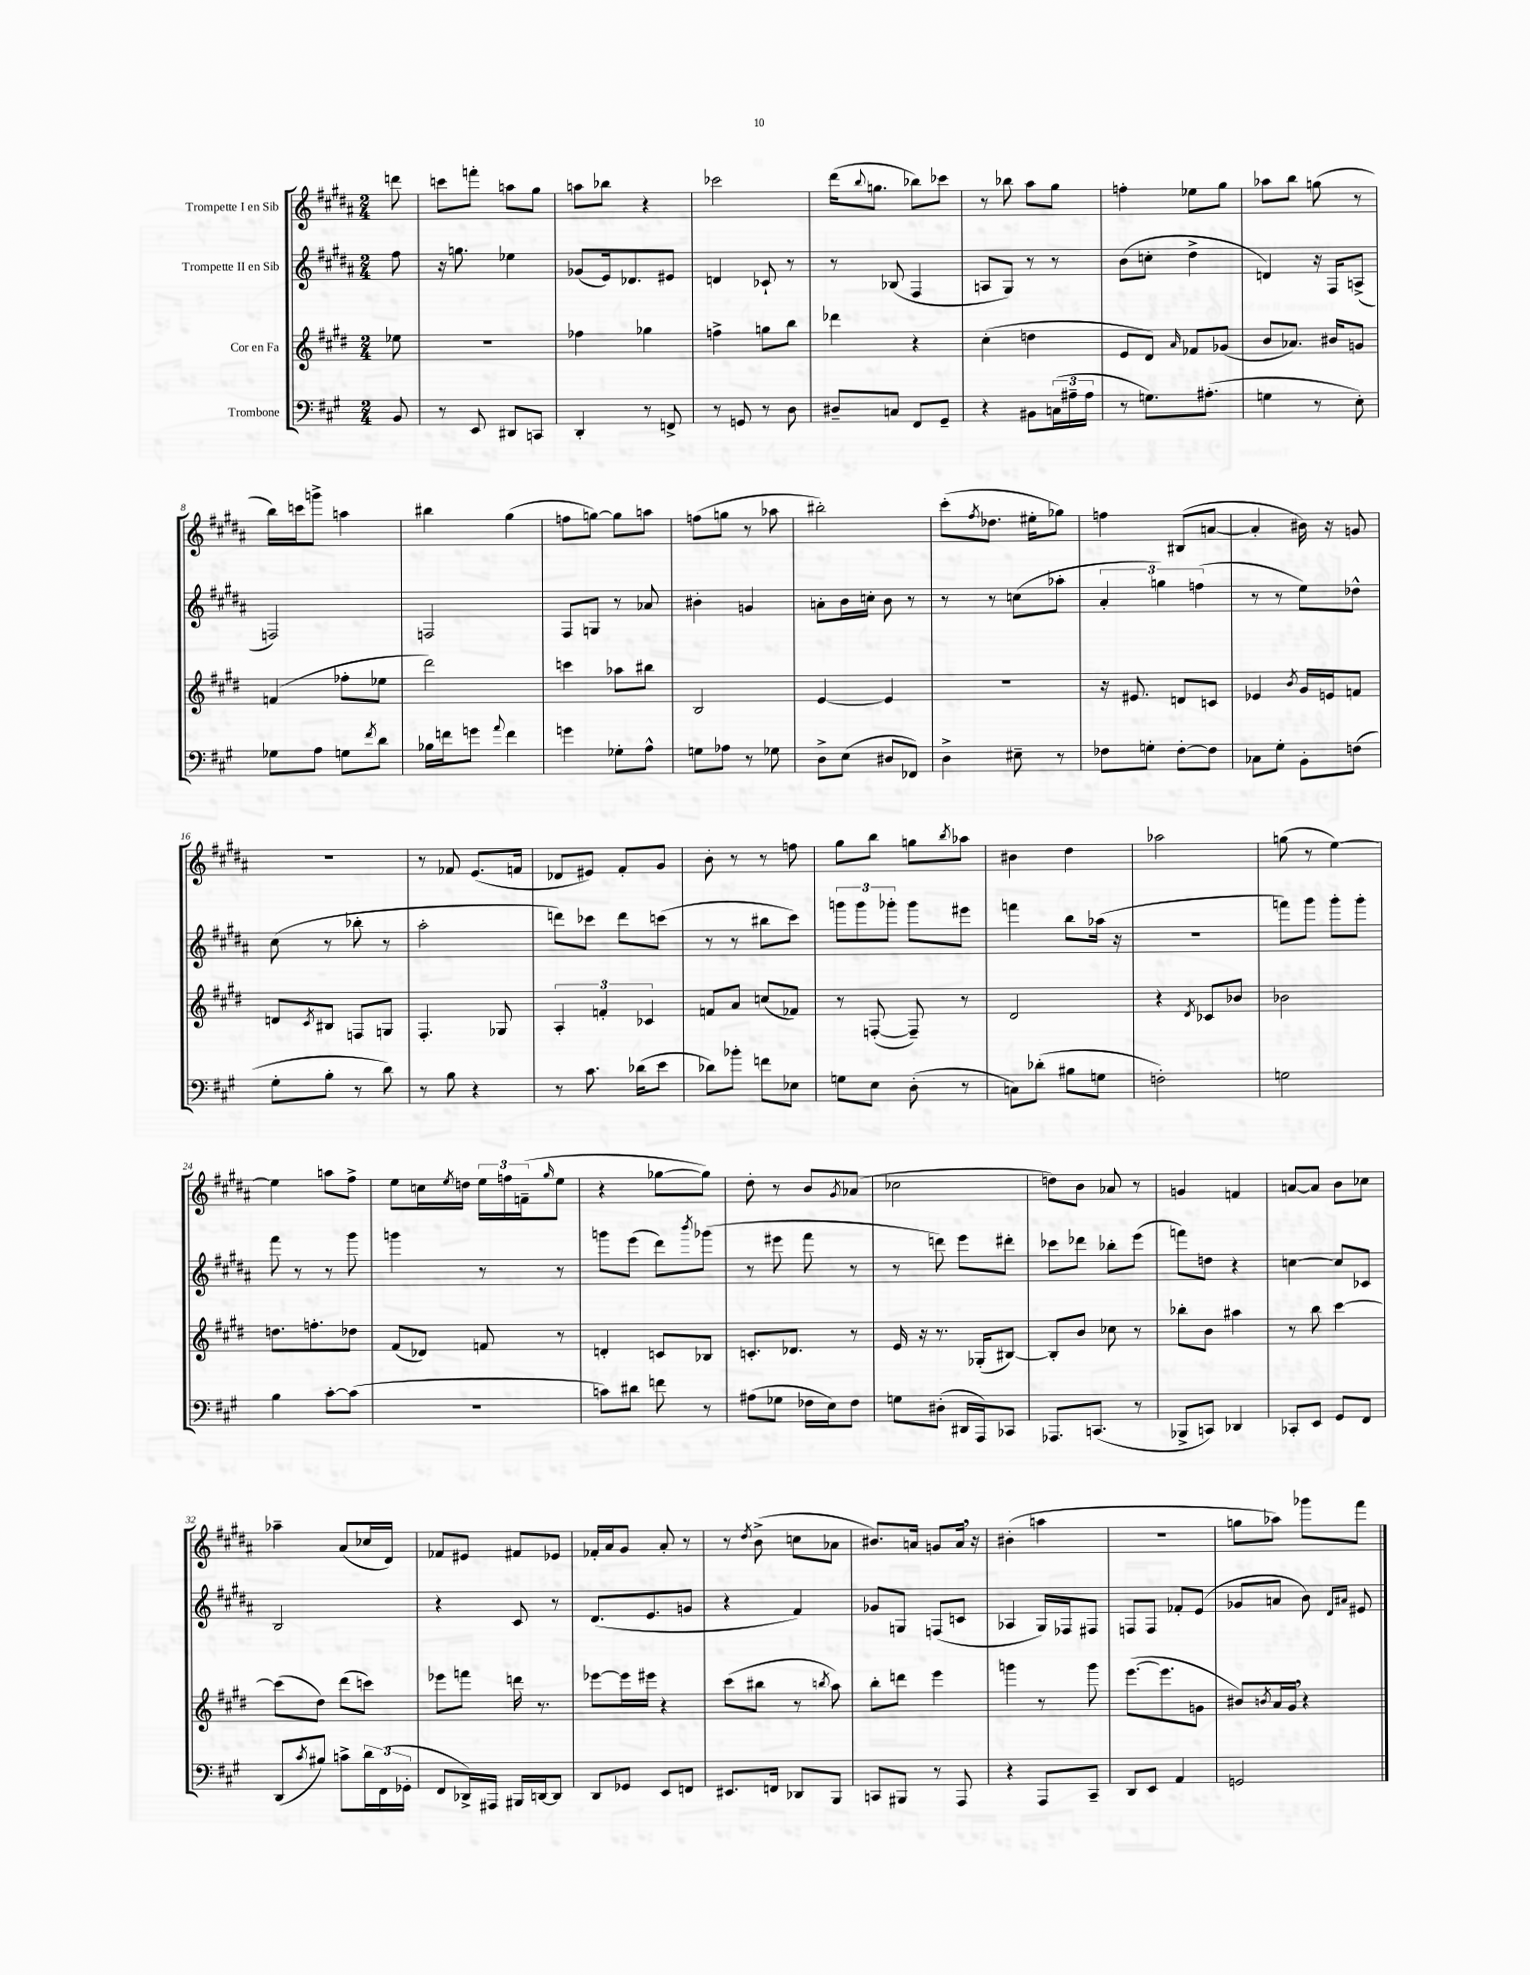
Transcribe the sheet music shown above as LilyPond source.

<<
\new StaffGroup <<
\new Staff = "s0" \with { instrumentName = "Trompette I en Sib" } {
    \clef treble \key b \major \numericTimeSignature \time 2/4 \partial 8
    d'''8 |
    c'''8 f'''8-. a''8 gis''8 |
    a''8 bes''8 r4 |
    ces'''2 |
    dis'''16( \appoggiatura { b''8 } g''8. bes''8) ces'''8 |
    r8 bes''8 ais''8 gis''8 |
    f''4-. ees''8 gis''8 |
    aes''8 b''8 g''8( r8 |
    b''16) c'''16 g'''8-> a''4 |
    bis''4 gis''4( |
    f''8 g''8~) g''8 a''8 |
    f''8( g''8 r8 aes''8 |
    bis''2-.) |
    cis'''8-.( \acciaccatura { fis''8 } des''8. eis''16-. ges''8) |
    f''4 bis8( a'8~ |
    a'4-. bis'16) r16 g'8 |
    R2 |
    r8 fes'8 e'8.( f'16 |
    des'8 eis'8) fis'8-. gis'8 |
    b'8-. r8 r8 f''8 |
    gis''8 b''8 g''8 \acciaccatura { b''8 } aes''8 |
    bis'4 dis''4 |
    aes''2 |
    g''8( r8 e''4~) |
    e''4 a''8 fis''8-> |
    e''8 c''16 \acciaccatura { e''8 } d''16 \tuplet 3/2 { e''16 f''16 f'16--( } \grace { gis''16 } e''8 |
    r4 ges''8~ ges''8) |
    dis''8-. r8 b'8 \acciaccatura { gis'8 } aes'8( |
    ces''2 |
    d''8) b'8 aes'8 r8 |
    g'4 f'4 |
    a'8~ a'8 b'8 ces''8 |
    aes''4-- ais'8( ces''16 dis'16) |
    fes'8 eis'8 fis'8 ees'8 |
    fes'16-. ais'16 gis'8 ais'8-. r8 |
    r8 \acciaccatura { dis''8 } b'8->( c''8 aes'8 |
    bis'8.) a'16 g'8 a'16 \breathe r16 |
    bis'4-.( a''4 |
    R2 |
    g''8 aes''8) ges'''8 fis'''8 \bar "|." |
}
\new Staff = "s1" \with { instrumentName = "Trompette II en Sib" } {
    \clef treble \key b \major \numericTimeSignature \time 2/4 \partial 8
    fis''8 |
    r16 g''8. ees''4 |
    ges'8( e'16) des'8. eis'8 |
    d'4 ces'8-! r8 |
    r8 bes8( fis4 |
    a8 gis8) r8 r8 |
    b'8( c''8-. dis''4-> |
    d'4) r16 fis16 a8->( |
    f2) |
    f2 |
    fis8 g8 r8 aes'8 |
    bis'4-. g'4 |
    a'8-. b'16 c''16-. b'8 r8 |
    r8 r8 c''8( aes''8-. |
    \tuplet 3/2 { ais'4-. g''4) f''4( } |
    r8 r8 e''8) des''8-^ |
    cis''8( r8 bes''8-. r8 |
    ais''2-. |
    d'''8) ces'''8 d'''8 c'''8( |
    r8 r8 bis''8 cis'''8) |
    \tuplet 3/2 { g'''8 g'''8 ges'''8-. } ges'''8 eis'''8 |
    f'''4 b''8 aes''16( r16 |
    r2 |
    f'''8) gis'''8 gis'''8-. gis'''8-. |
    fis'''8 r8 r8 gis'''8 |
    g'''4 r8 r8 |
    g'''8 e'''8( dis'''8) \acciaccatura { b'''8 } ges'''8( |
    r8 eis'''8 fis'''8 r8 |
    r8 d'''8) e'''8 dis'''8-. |
    ces'''8 des'''8 bes''8-. e'''8( |
    f'''8) d''8 r4 |
    c''4~ c''8 ces'8 |
    b2 |
    r4 cis'8 r8 |
    dis'8.( e'8. g'8 |
    r4 fis'4) |
    ges'8 g8 f8( c'8 |
    aes4 gis16) fes16 fis8 |
    f8 f8 fes'8-. e'8( |
    ges'8 a'8 b'8) \grace { dis'16 ais'16 } eis'8 \bar "|." |
}
\new Staff = "s2" \with { instrumentName = "Cor en Fa" } {
    \clef treble \key e \major \numericTimeSignature \time 2/4 \partial 8
    ees''8 |
    R2 |
    fes''4 ges''4 |
    f''4-> g''8 b''8 |
    des'''4 r4 |
    cis''4-.( d''4 |
    e'8 dis'8) \grace { a'16 } fes'8 ges'8( |
    b'8 aes'8.) bis'16 g'8 |
    f'4( fes''8-. ees''8 |
    dis'''2) |
    c'''4 aes''8 bis''8 |
    b2 |
    e'4~ e'4 |
    R2 |
    r16 eis'8. d'8 c'8 |
    ees'4 \acciaccatura { b'8 } gis'16 e'16 f'8 |
    d'8 \acciaccatura { cis'8 } bis8 f8 g8 |
    fis4.-. ges8 |
    \tuplet 3/2 { a4-. f'4-. ces'4 } |
    f'8 a'8 c''8( fes'8) |
    r8 f8~-.( f8--) r8 |
    dis'2 |
    r4 \acciaccatura { dis'8 } ces'8 bes'8 |
    bes'2 |
    d''8. f''8.-. des''8 |
    fis'8( des'8) f'8 r8 |
    d'4-. c'8 bes8 |
    c'8.-. des'8. r8 |
    e'16 r16 r8. ges16-.( bis8~) |
    bis8-. b'8 ces''8 r8 |
    bes''8-. b'8 ais''4 |
    r8 b''8 cis'''4~ |
    cis'''8( dis''8) dis'''8( c'''8) |
    ees'''8 f'''8 d'''16 r8. |
    ees'''8~ ees'''16 eis'''16 r4 |
    cis'''8( bis''8 r8 \acciaccatura { b''8 } a''8) |
    b''8-. d'''8 e'''4 |
    g'''4 r8 g'''8 |
    e'''8.~( e'''8. g'8 |
    bis'8) \acciaccatura { b'8 } a'16 gis'16 \breathe r4 \bar "|." |
}
\new Staff = "s3" \with { instrumentName = "Trombone" } {
    \clef bass \key a \major \numericTimeSignature \time 2/4 \partial 8
    b,8 |
    r8 e,8 dis,8 c,8 |
    d,4-. r8 f,8-> |
    r8 g,8 r8 d8 |
    dis8-- c8 fis,8 gis,8-- |
    r4 bis,8 \tuplet 3/2 { c16( ais16-- ais16 } |
    r8 g8.) ais8.-.( |
    g4 r8 e8-.) |
    ges8 a8 g8 \acciaccatura { fis'8 } d'8 |
    bes16 f'16 g'8 \appoggiatura { a'8 } f'4 |
    g'4 ges8-. a8-^ |
    g8 aes8 r8 ges8 |
    d8-> e8( dis8 fes,8) |
    d4-> eis8-- r8 |
    fes8 g8-. fes8~-. fes8 |
    ces8 gis8-. b,8-. f8( |
    gis8-. b8-. r8 d'8) |
    r8 b8 r4 |
    r8 cis'8. des'16( e'8 |
    des'8) bes'8-. f'8 ees8 |
    g8 e8 d8-.( r8 |
    c8) des'8-.( bis8 g8 |
    f2-.) |
    g2 |
    b4 cis'8~-. cis'8( |
    R2 |
    c'8) dis'8 f'8 r8 |
    ais8( ges8 fes16 e16) fes8 |
    g8 dis8-.( dis,16 a,,16) ces,8 |
    aes,,8. c,8.( r8 |
    bes,,8-> c,8) des,4 |
    ces,8-. e,8 gis,8 fis,8 |
    d,8( \acciaccatura { cis'8 } bis8) c'8-> \tuplet 3/2 { d'16 fis,16( ges,16-. } |
    fis,8 des,16->) ais,,16 bis,,16 d,16~ d,8 |
    d,8 ges,8 e,8 f,8 |
    eis,8. f,16 des,8 b,,8 |
    c,8 bis,,8 r8 a,,8 |
    r4 a,,8 cis,8-- |
    d,8 e,8 a,4 |
    g,2 \bar "|." |
}
>>
>>
